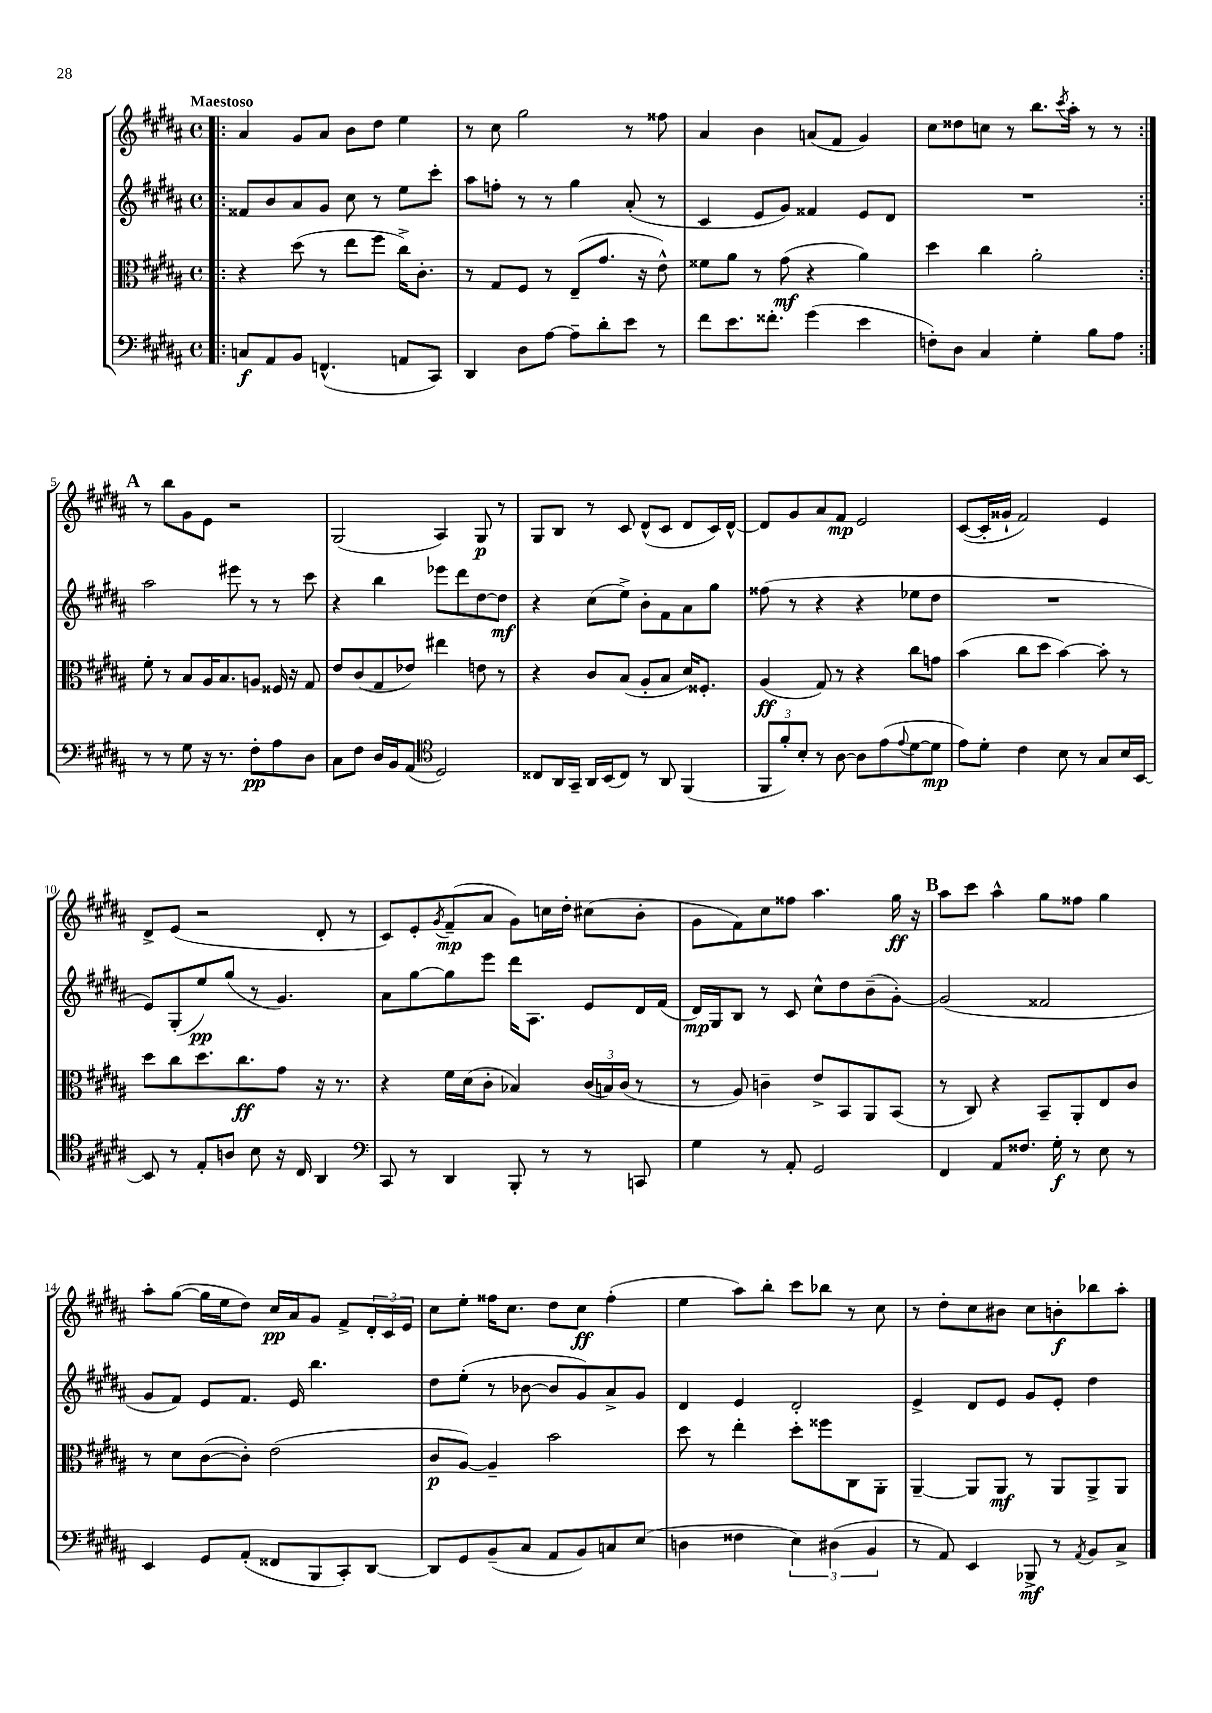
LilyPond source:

<<
\new StaffGroup <<
\new Staff = "s0" {
    \clef treble \key b \major \defaultTimeSignature \time 4/4 \tempo "Maestoso"
    \repeat volta 2 { \bar ".|:" ais'4 gis'8 ais'8 b'8 dis''8 e''4 |
    r8 cis''8 gis''2 r8 fisis''8 |
    ais'4 b'4 a'8( fis'8 gis'4) |
    cis''8 disis''8 c''8 r8 b''8. \acciaccatura { cis'''8 } ais''16-. r8 r8 | }
    \mark \markup { \bold "A" } r8 b''8 gis'8 e'8 r2 |
    gis2( ais4) gis8\p r8 |
    gis8 b8 r8 cis'8 dis'8-^( cis'8 dis'8 cis'16) dis'16~-^ |
    dis'8 gis'8 ais'8 fis'8\mp e'2 |
    cis'8~( cis'16-. gisis'16-! fis'2) e'4 |
    dis'8-> e'8( r2 dis'8-. r8 |
    cis'8) e'8-. \acciaccatura { gis'8 } fis'8--\mp( ais'8 gis'8) c''16 dis''16-. cis''8( b'8-. |
    gis'8 fis'8) cis''8 fisis''8 ais''4. gis''16\ff r16 |
    \mark \markup { \bold "B" } ais''8 cis'''8 ais''4-^ gis''8 fisis''8 gis''4 |
    ais''8-. gis''8~( gis''16 e''16 dis''8) cis''16\pp ais'16 gis'8 fis'8-> \tuplet 3/2 { dis'16-. cis'16 e'16 } |
    cis''8 e''8-. fisis''16 cis''8. dis''8 cis''8\ff fisis''4-.( |
    e''4 ais''8) b''8-. cis'''8 bes''8 r8 cis''8 |
    r8 dis''8-. cis''8 bis'8 cis''8 b'8-.\f bes''8 ais''8-. \bar "|." |
}
\new Staff = "s1" {
    \clef treble \key b \major \defaultTimeSignature \time 4/4
    \repeat volta 2 { \bar ".|:" fisis'8 b'8 ais'8 gis'8 cis''8 r8 e''8 cis'''8-. |
    ais''8 f''8-. r8 r8 gis''4 ais'8-.( r8 |
    cis'4 e'8 gis'8) fisis'4 e'8 dis'8 |
    R1 | }
    \mark \markup { \bold "A" } ais''2 eis'''8 r8 r8 cis'''8 |
    r4 b''4 ees'''8 dis'''8 dis''8~ dis''8\mf |
    r4 cis''8( e''8->) b'8-. fis'8 ais'8 gis''8 |
    fisis''8( r8 r4 r4 ees''8 dis''8 |
    R1 |
    e'8) gis8-.( e''8\pp) gis''8( r8 gis'4.) |
    ais'8 gis''8~ gis''8 e'''8 dis'''16 ais8. e'8 dis'16 fis'16( |
    dis'16\mp) gis16 b8 r8 cis'8 cis''8-^ dis''8 b'8--( gis'8~-.) |
    \mark \markup { \bold "B" } gis'2( fisis'2 |
    gis'8 fis'8) e'8 fis'8. e'16 b''4. |
    dis''8 e''8-.( r8 bes'8~ bes'8 gis'8) ais'8-> gis'8 |
    dis'4 e'4 dis'2-. |
    e'4-> dis'8 e'8 gis'8 e'8-. dis''4 \bar "|." |
}
\new Staff = "s2" {
    \clef alto \key b \major \defaultTimeSignature \time 4/4
    \repeat volta 2 { \bar ".|:" r4 dis''8( r8 e''8 fis''8 cis''16->) cis'8.-. |
    r8 gis8 fis8 r8 e8--( gis'8. r16 e'8-^) |
    fisis'8 ais'8 r8 gis'8\mf( r4 ais'4) |
    dis''4 cis''4 ais'2-. | }
    \mark \markup { \bold "A" } fis'8-. r8 b8 ais16 b8. a8 fisis16 r16 gis8 |
    e'8 cis'8( gis8 ees'8) eis''4 e'8 r8 |
    r4 cis'8 b8( ais8-. b8 dis'16) fisis8.-. |
    ais4\ff( gis8) r8 r4 cis''8 g'8 |
    b'4( cis''8 dis''8 b'4~) b'8-. r8 |
    dis''8 cis''8 dis''8. cis''8.\ff gis'8 r16 r8. |
    r4 fis'16 dis'16( cis'8-. bes4) \tuplet 3/2 { cis'16( b16) cis'16( } r8 |
    r8 ais8) c'4-- e'8-> b,8 ais,8 b,8( |
    \mark \markup { \bold "B" } r8 cis8) r4 b,8-- ais,8-. e8 cis'8 |
    r8 dis'8 cis'8~( cis'8-.) e'2( |
    cis'8\p ais8~) ais4-- b'2 |
    dis''8 r8 e''4-. dis''8-. fisis''8 cis8 ais,8-. |
    ais,4~-- ais,8 ais,8\mf r8 ais,8 ais,8-> ais,8 \bar "|." |
}
\new Staff = "s3" {
    \clef bass \key b \major \defaultTimeSignature \time 4/4
    \repeat volta 2 { \bar ".|:" c8\f ais,8 b,8 f,4.-^( a,8 cis,8) |
    dis,4 dis8 ais8~ ais8-- dis'8-. e'8 r8 |
    fis'8 e'8. fisis'8.-. gis'4( e'4 |
    f8-.) dis8 cis4 gis4-. b8 ais8 | }
    \mark \markup { \bold "A" } r8 r8 gis8 r16 r8. fis8-.\pp ais8 dis8 |
    cis8 fis8 dis16 b,16 ais,8( \clef tenor dis2) |
    cisis8 ais,16 gis,16-- ais,16 b,16( cisis8) r8 ais,8 fis,4( |
    \tuplet 3/2 { fis,8 fis'8-.) b8-. } r8 ais8~ ais8 e'8( \appoggiatura { e'8 } dis'8~ dis'8\mp |
    e'8) dis'8-. cis'4 b8 r8 gis8 b16 b,16~ |
    b,8 r8 e8-. a8 b8 r16 cis16 ais,4 |
    \clef bass cis,8 r8 dis,4 b,,8-. r8 r8 c,8 |
    gis4 r8 ais,8-. gis,2 |
    \mark \markup { \bold "B" } fis,4 ais,8 fisis8. gis16-.\f r8 e8 r8 |
    e,4 gis,8 ais,8-.( fisis,8 b,,8 cis,8-.) dis,8~ |
    dis,8 gis,8 b,8--( cis8 ais,8 b,8) c8 e8( |
    d4 fisis4 \tuplet 3/2 { e4) dis4( b,4 } |
    r8 ais,8) e,4 bes,,8->\mf r8 \acciaccatura { ais,8 } b,8 cis8-> \bar "|." |
}
>>
>>
